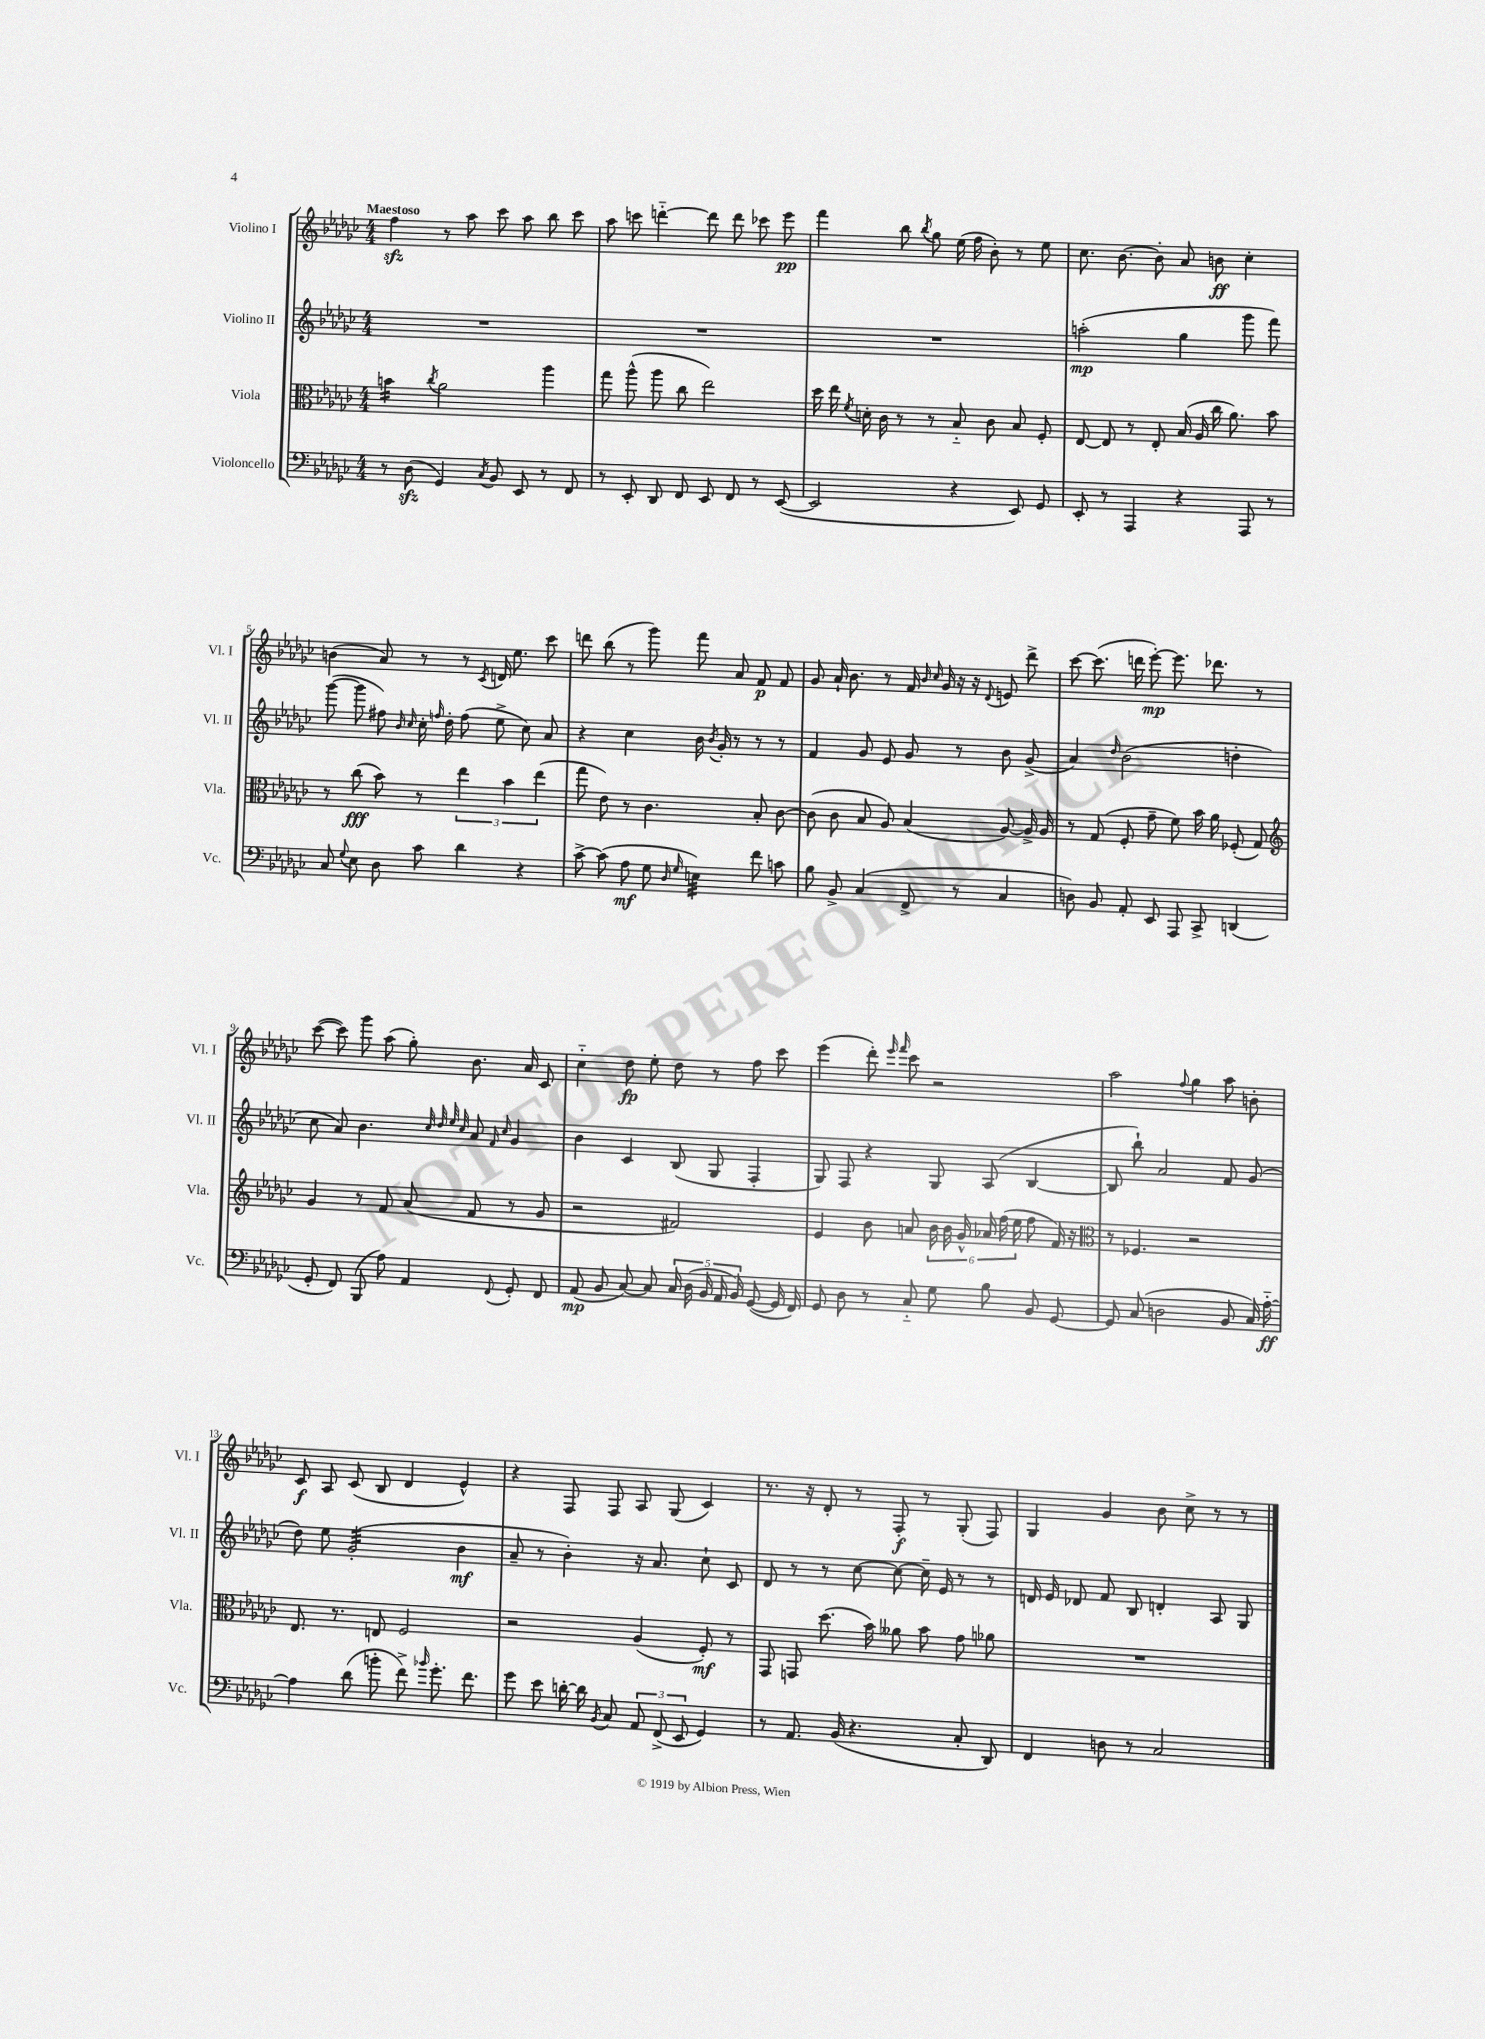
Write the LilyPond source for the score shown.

<<
\new StaffGroup <<
\new Staff = "s0" \with { instrumentName = "Violino I" shortInstrumentName = "Vl. I" } {
    \clef treble \key ges \major \numericTimeSignature \time 4/4 \tempo "Maestoso"
    \autoBeamOff f''4\sfz r8 aes''8 ces'''8 aes''8 bes''8 ces'''8 |
    aes''8 c'''8 d'''4~-_ d'''8 d'''8 ces'''8 ees'''8\pp |
    f'''4 bes''8 \acciaccatura { bes''8 } ges''8 ees''16( f''16 bes'8-.) r8 ees''8 |
    ces''8. bes'8.~ bes'8-. aes'8 b'8\ff ces''4-. |
    b'4( aes'8) r8 r8 \acciaccatura { ces'8 } d'16 ees''8. ces'''8 |
    d'''8 bes''8( r8 ges'''8) f'''8 aes'8 f'8\p f'8 |
    ges'8 aes'16-! bes'8. r8 f'16 \grace { bes'16 ces''16 } ges'16 r16 r16 \appoggiatura { des'8 } e'8 des'''8-> |
    ces'''8~ ces'''8.( d'''16 ees'''8~-.\mp) ees'''8. des'''8. r8 |
    ces'''8~( ces'''8) ges'''8 aes''8( ges''8-.) bes'8. aes'16 ces'8 |
    ces''4-_ des''8\fp ees''8-. des''8 r8 f''8 ces'''8 |
    ees'''4( des'''8-.) \grace { ees'''16 f'''16 } ces'''8 r2 |
    aes''2 \appoggiatura { f''8 } ges''4 aes''8 b'8-. |
    ces'8\f aes8 ces'8( bes8 des'4 ees'4-^) |
    r4 f8 f8 aes8 ges8( ces'4) |
    r8. r16 des'8-. r8 f8-.\f r8 ges8-.( f8) |
    ges4 ges'4 bes'8 ces''8-> r8 r8 \bar "|." |
}
\new Staff = "s1" \with { instrumentName = "Violino II" shortInstrumentName = "Vl. II" } {
    \clef treble \key ges \major \numericTimeSignature \time 4/4
    \autoBeamOff R1 |
    R1 |
    R1 |
    a''2-.\mp( ges''4 ges'''8 f'''8) |
    ges'''8~( ges'''8 fis''8) \grace { bes'16 ces''16 } ces''16-. \grace { f''16 } des''16-. f''8( ees''8-> ces''8) aes'8 |
    r4 ces''4 bes'16 \acciaccatura { bes'8 } ges'16-. r8 r8 r8 |
    f'4 ges'8 ees'8 ges'8 r8 bes'8 ges'8->( |
    aes'4) \grace { des''16 } bes'2( d''4-. |
    ces''8 aes'8) bes'4. \grace { ces''32 des''32 ees''32 ces''32 } aes'8 \grace { f'16 ces''16 } ges'4 |
    bes'4 ces'4 bes8( ges8 f4-. |
    ges8) f8 r4 ges8 aes8( bes4~ |
    bes8 bes''8-!) aes'2 f'8 ges'8( |
    des''8) ees''8 ges'2:32-.( bes'4\mf |
    aes'8-- r8 bes'4-.) r16 aes'8. ces''8-! ces'8 |
    des'8 r8 r8 ces''8~ ces''8~ ces''16-- ees'16 r8 r8 |
    d'16 ees'16 des'8 f'8 bes8 d'4-. aes8 ges8 \bar "|." |
}
\new Staff = "s2" \with { instrumentName = "Viola" shortInstrumentName = "Vla." } {
    \clef alto \key ges \major \numericTimeSignature \time 4/4
    \autoBeamOff b'4:16 \acciaccatura { ces''8 } aes'2 aes''4 |
    ges''8 aes''8-^( aes''8 ces''8 ees''2) |
    des''16 ees''16 \acciaccatura { f'8 } d'16-. ces'16 r8 r8 bes8-_ ces'8 bes8 f8-. |
    ees8~ ees8 r8 ees8-. bes16( aes16 ces''16 aes'8.) bes'8 |
    r8 ces''8\fff( bes'8) r8 \tuplet 3/2 { ees''4 bes'4 ees''4( } |
    ges''8 ees'8) r8 ces'4. bes8-. ces'8~ |
    ces'8( ces'8 bes8 aes8) bes4( aes8~) aes16-> aes16 |
    r8 ges8( f8-. ges'8-- f'8) bes'16 aes'16 fes8-.( ges8) |
    \clef treble ges'4 r8 f'8 aes'8( f'8 r8 ges'8 |
    r2 fis'2) |
    ees'4 bes'8 a'8 \tuplet 6/4 { bes'16 bes'16 ges'16-^ aes'16 f''16( ees''16 } f''8 f'16) r16 |
    \clef alto r8 fes4. r2 |
    ees8. r8. e8 f2 |
    r2 aes4( f8-.\mf) r8 |
    ges,8 g,8 des''8.( bes'16) aeses'8 bes'8 ges'8 aes'8 |
    R1 \bar "|." |
}
\new Staff = "s3" \with { instrumentName = "Violoncello" shortInstrumentName = "Vc." } {
    \clef bass \key ges \major \numericTimeSignature \time 4/4
    \autoBeamOff r8 des8\sfz( ges,4) \acciaccatura { ces8 } bes,8 ees,8 r8 f,8 |
    r8 ees,8-. des,8 f,8 ees,8 f,8 r8 ees,8~( |
    ees,2 r4 ees,8) ges,8 |
    ees,8-. r8 aes,,4 r4 aes,,8 r8 |
    ces8 \appoggiatura { ges8 } ees8 des8 ces'8 des'4 r4 |
    ces'8~-> ces'8( aes8\mf ges8 \grace { des16 ges16 } e4:32) f'8 c'8 |
    bes8 bes,8-> ces4( f,8-> r8 ces4 |
    d8) bes,8 aes,8-. ees,8 aes,,8 ces,8-> d,4( |
    ges,8-. f,8) bes,,8( aes8) aes,4 \appoggiatura { f,8 } ges,8-. f,8 |
    aes,8\mp( bes,8 ces8~) ces8 \tuplet 5/4 { ces16 des16( bes,16 aes,16 bes,16) } ges,8~( ges,16 f,16) |
    ges,8 des8 r8 ces8-_ ges8 bes8 bes,8 ges,8~ |
    ges,8 ces8( d2 bes,8 ces16) aes16~-_\ff |
    aes4 des'8( b'8-. f'8->) \grace { bes'16 } ges'8.-. f'8. |
    ges'8 ees'8 d'16~-. d'16 \acciaccatura { bes,8 } ces8 \tuplet 3/2 { aes,8 f,8->( ees,8 } ges,4) |
    r8 aes,8. bes,16( r4. ces8-. des,8) |
    f,4 d8 r8 ces2 \bar "|." |
}
>>
>>
